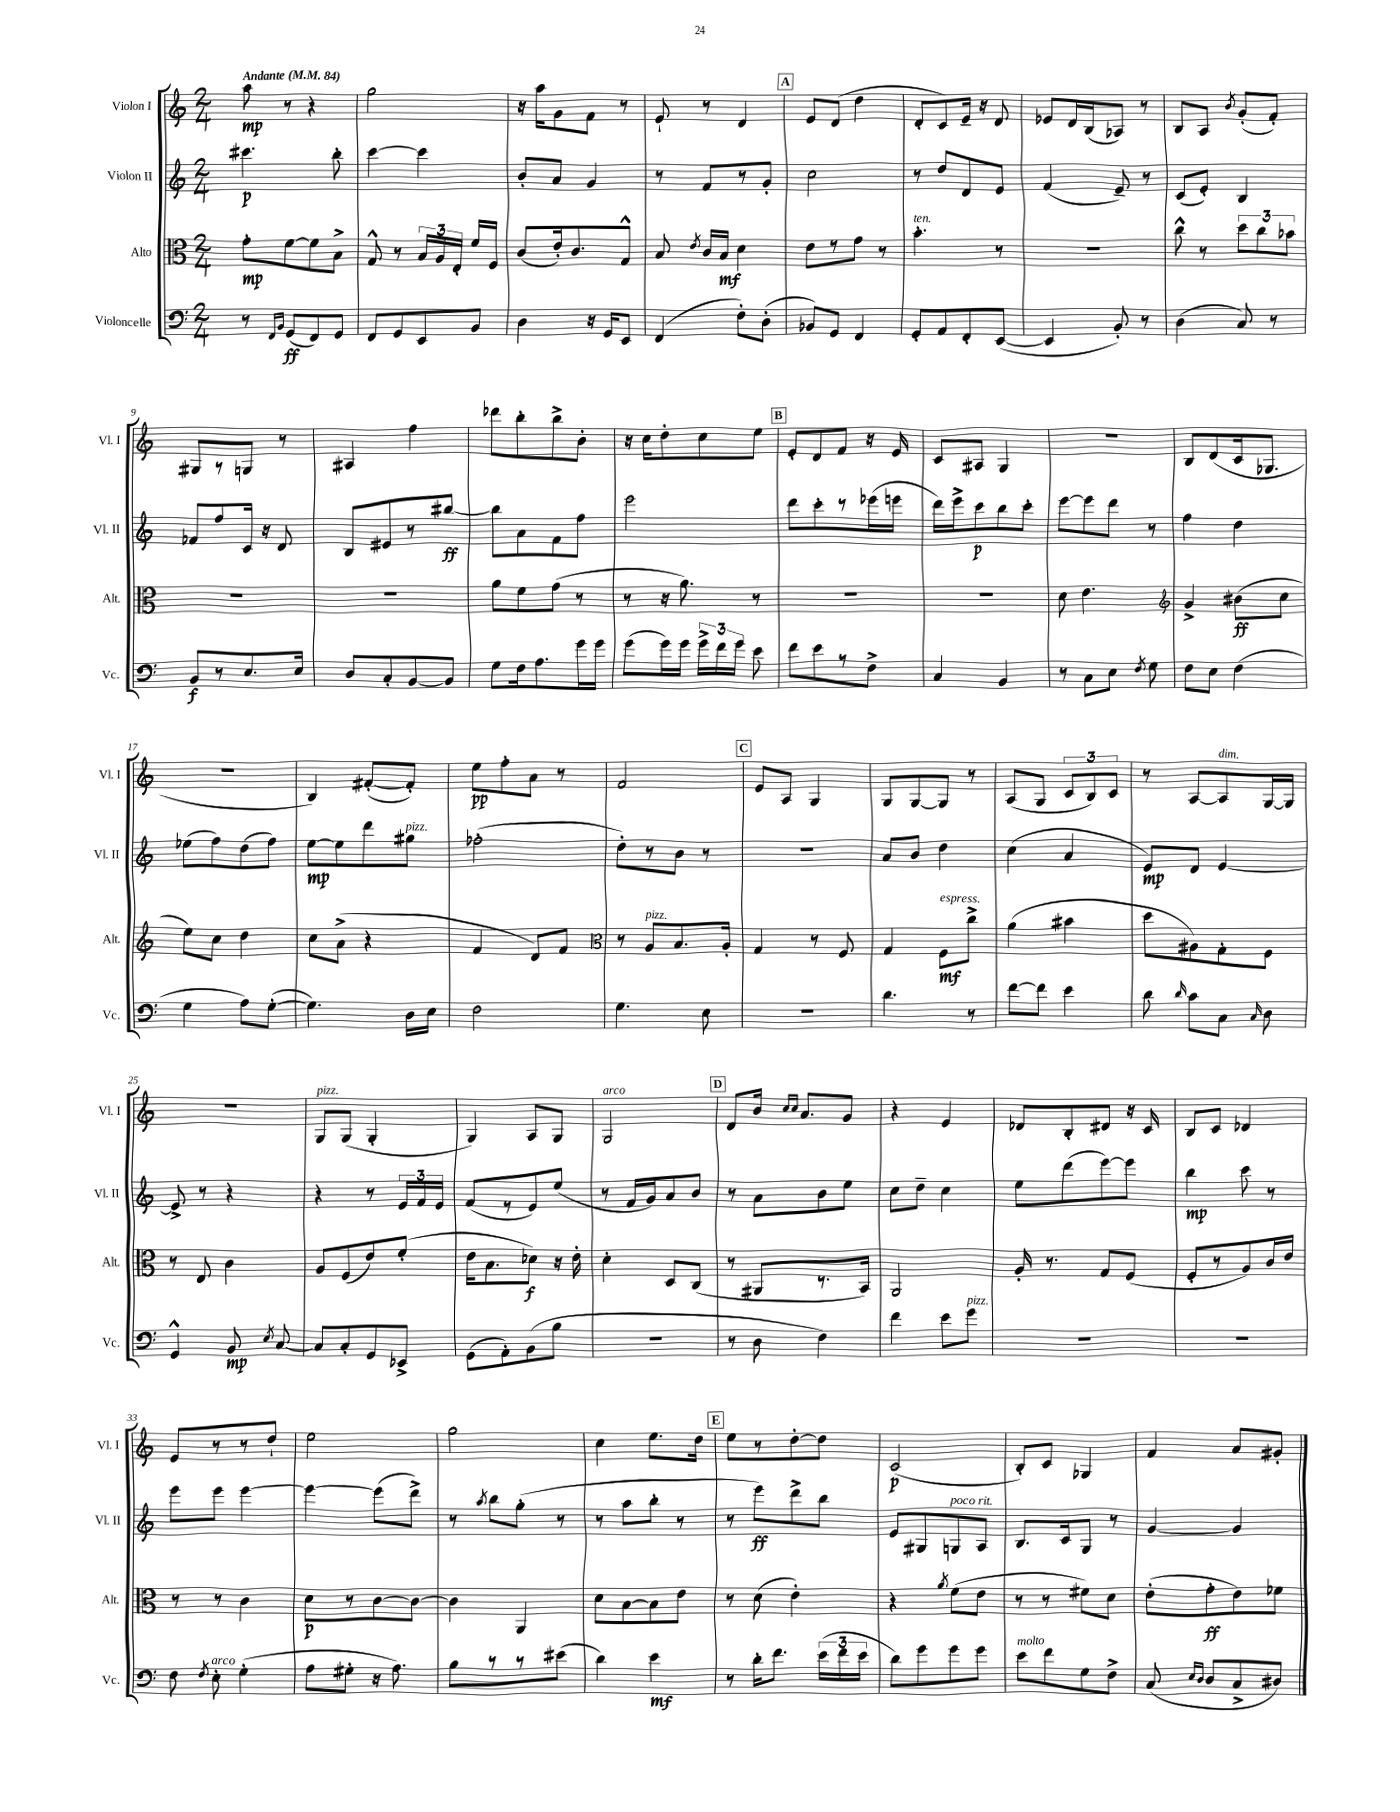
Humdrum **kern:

**kern	**kern	**kern	**kern
*staff4	*staff3	*staff2	*staff1
*clefF4	*clefC3	*clefG2	*clefG2
*k[]	*k[]	*k[]	*k[]
*M2/4	*M2/4	*M2/4	*M2/4
*MM84	*MM84	*MM84	*MM84
8r	8g'	4.ccc#	8aa
16qqFF	.	.	.
16qqBB	.	.	.
(8GG	[8f	.	8r
8FF)	8f]	.	4r
8GG	8B^	8bb'	.
=	=	=	=
8FF	8G^^	[4ccc	2gg
8GG	8r	.	.
8EE	24B	4ccc]	.
.	24A	.	.
.	24E'	.	.
8BB	16f	.	.
.	16F	.	.
=	=	=	=
4D	(8c	8b'	16r
.	.	.	16aa
.	16e')	8a	8g
.	8.c	.	.
16r	.	4g	8f
16GG	.	.	.
8EE	8G^^	.	8r
=	=	=	=
(4FF	8B	8r	8e`
.	8qe	.	.
.	16c	8f	8r
.	16B	.	.
8F')	4d	8r	4d
(8D'	.	8g'	.
=	=	=	=
8BB-)	8e	2cc	8e
8GG	8r	.	(8d
4FF	8g	.	4dd
.	8r	.	.
=	=	=	=
8GG'	4.b'	8r	8d'
8AA	.	8dd	8c)
8FF'	.	8d	16e~
.	.	.	16r
([8EE	8r	8e	8d
=	=	=	=
4EE]	2r	(4f	8e-
.	.	.	16d
.	.	.	(16B
8BB')	.	8e~)	8A-)
8r	.	8r	8r
=	=	=	=
(4D	8cc^^	(8c	8B
.	8r	8e')	8A
.	.	.	8qb
8C)	12dd	4B	(8g'
.	12cc	.	.
8r	.	.	8f')
.	12b-	.	.
=	=	=	=
8BB	2r	8f-	8G#
8r	.	8ff	8r
8.E	.	16c	8G
.	.	16r	.
.	.	8d	8r
16E	.	.	.
=	=	=	=
8D	2r	8B	4A#
8C'	.	8e#	.
[8BB	.	8r	4ff
8BB]	.	[8bb#	.
=	=	=	=
8G	8a	8bb#]	8ddd-
16F	8f	8a	8bb'
8.A	.	.	.
.	(8g	8f	8bb^
16g	8r	8ff	8b'
16g	.	.	.
=	=	=	=
(8g	8r	2eee	16r
.	.	.	16cc
16g)	16r	.	8dd'
16g	8.a)	.	.
24g^	.	.	8cc
24f	.	.	.
24g	.	.	.
8e	8r	.	8ee
=	=	=	=
8f	2r	8ddd	8e'
8e	.	8ccc'	8d
8r	.	8r	8f
8F^	.	(16eee-	16r
.	.	16eee	16e
=	=	=	=
4C	2r	16ddd)	8c
.	.	16eee^	.
.	.	8ccc	8A#
4BB	.	8bb	4G
.	.	8ccc'	.
=	=	=	=
8r	8d	[8eee	2r
8C	4.e	8eee]	.
8E	.	8ddd	.
8qF	.	.	.
8G	.	8r	.
=	=	=	=
*	*clefG2	*	*
8F	4g^	4ff	8B
8E	.	.	(8d
(4F	(8b#	4dd	16c
.	.	.	8.G-
.	8cc	.	.
=	=	=	=
4G	8ee)	(8ee-	2r
.	8cc	8ff)	.
8A)	4dd	(8dd	.
([8G'	.	8ff)	.
=	=	=	=
4.G])	8cc	[8ee	4B)
.	(8a^	8ee]	.
.	4r	8ddd	([8f#'
16D	.	8gg#	8f#'])
16E	.	.	.
=	=	=	=
2F	4f	(2ff-'	8ee
.	.	.	8ff'
.	8d)	.	8a
.	8f	.	8r
=	=	=	=
*	*clefC3	*	*
4.G	8r	8dd')	2f
.	8A	8r	.
.	8.B	8b	.
8E	.	8r	.
.	16A'	.	.
=	=	=	=
2r	4G	2r	8e
.	.	.	8A
.	8r	.	4G
.	8F	.	.
=	=	=	=
4.d	4G	8a	8G
.	.	8b	[8G
.	8F	4dd	8G]
8r	8cc^	.	8r
=	=	=	=
[8f	(4a	(4cc	(8A
8f]	.	.	8G
4e	4b#	4a	12c
.	.	.	12B)
.	.	.	12c
=	=	=	=
8d	8dd	8e)	8r
16qqd	.	.	.
8c	8A#)	8d	[8A
8C	8G'	[4e	8A]
16qqC	.	.	.
8D	8F	.	[16G
.	.	.	16G]
=	=	=	=
4GG^^	8r	8e^]	2r
.	8E	8r	.
8BB	4c	4r	.
8qE	.	.	.
[8C	.	.	.
=	=	=	=
8C]	8A	4r	8G
8C'	(8F	.	(8G
8GG	8e)	8r	4G'
8EE-^	(8f'	24e	.
.	.	24f	.
.	.	24e	.
=	=	=	=
(8GG	16e	(8f	4G)
.	8.B	.	.
8AA')	.	8r	.
(8BB	8d-)	8e)	8A
8B	16r	(8ee	8G
.	16e'	.	.
=	=	=	=
2r	4d'	8r	2G
.	.	16f	.
.	.	16g)	.
.	8D	8a	.
.	(8C	8b	.
=	=	=	=
8r	8r	8r	8d
8D	8AA#	8a	16b
.	.	.	16qqcc
.	.	.	16qqcc
.	.	.	8.a
4F)	8.r	8b	.
.	.	8ee	8g
.	16BB)	.	.
=	=	=	=
4f	2AA	8cc	4r
.	.	8dd~	.
8e	.	4cc	4e
8g	.	.	.
=	=	=	=
2r	16A'	8ee	8d-
.	8.r	.	.
.	.	(8ddd	8B'
.	8G	[8eee)	8d#
.	(8F	8eee]	16r
.	.	.	16c
=	=	=	=
2r	8F'	4bb	8B
.	8r	.	8c
.	8A)	8ccc	4d-
.	16c	8r	.
.	16e	.	.
=	=	=	=
8F	8r	8eee	8e
8qF	.	.	.
8E'	8r	8eee	8r
(4G'	4c	[4eee	8r
.	.	.	8dd`
=	=	=	=
8A	8d	4eee_	2ee
8G#'	8r	.	.
16r	[8c	(8eee]	.
8.A)	.	.	.
.	8c_	8ddd^)	.
=	=	=	=
8B	4c]	8r	2gg
.	.	8qaa	.
8r	.	8bb	.
8r	4AA	(8gg'	.
(8e#	.	8r	.
=	=	=	=
4d)	8d	8r	4cc
.	[8B	8aa	.
4e	8B]	8bb'	8.ee
.	8e	8r	.
.	.	.	16dd
=	=	=	=
8r	8r	8r	8ee
16d'	(8d	8eee)	8r
8.f	.	.	.
.	4e')	8ddd^	[8dd'
(24e	.	8bb	8dd]
24f	.	.	.
24e	.	.	.
=	=	=	=
8d)	4r	8e	(2c
8g	.	8G#	.
.	8qa	.	.
8g	(8f	8G	.
8g	8e	8A	.
=	=	=	=
8e	8r	8.B	8B')
8f	8r	.	8c
.	.	16c	.
8G	8f#)	8G	4G-
8F^	8d	8r	.
=	=	=	=
(8C	(8e'	[4g	4f
16qqE	.	.	.
16qqD	.	.	.
8D	8g'	.	.
8C^	8e)	4g]	8a
8D#)	8f-	.	8g#'
==	==	==	==
*-	*-	*-	*-
